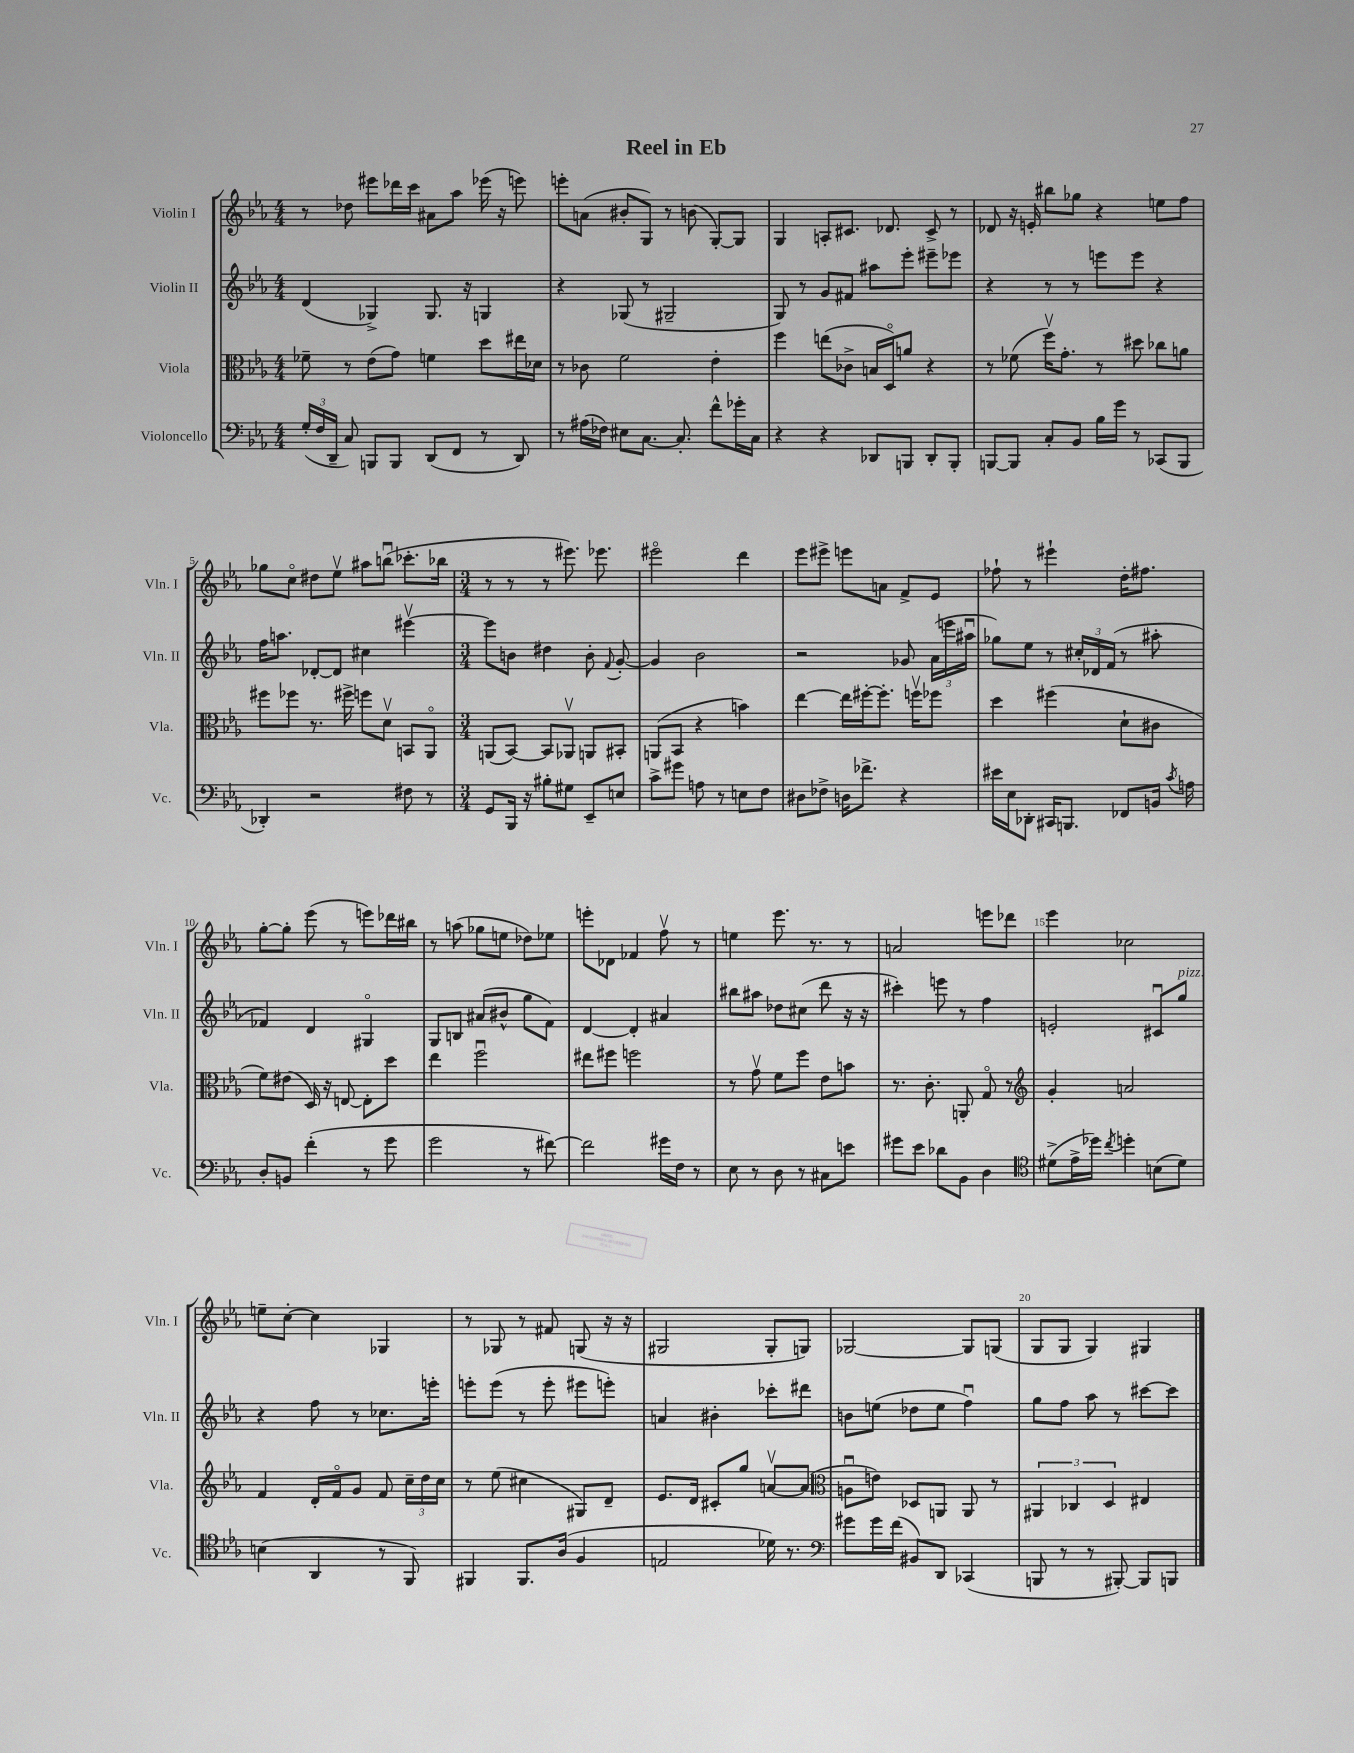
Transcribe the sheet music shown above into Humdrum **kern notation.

**kern	**kern	**kern	**kern
*staff4	*staff3	*staff2	*staff1
*clefF4	*clefC3	*clefG2	*clefG2
*k[b-e-a-]	*k[b-e-a-]	*k[b-e-a-]	*k[b-e-a-]
*M4/4	*M4/4	*M4/4	*M4/4
(24G'	8f-~	(4d	8r
24F	.	.	.
24DD~	.	.	.
8C)	8r	.	8dd-
8BBB	(8e-	4G-^)	8eee#
8BBB	8g)	.	16ddd-
.	.	.	16ccc
(8DD	4f	8.G-	8a#
8FF	.	.	8aa-
.	.	16r	.
8r	8dd	4G	(16eee-
.	.	.	16r
8DD)	16ee#	.	8eee)
.	16d-	.	.
=	=	=	=
8r	8r	4r	8eee'
(16A#	8c-	.	(8a
16F-)	.	.	.
8E#	2f	(8G-	8b#'
[8.C	.	8r	8G)
.	.	2G#~	8r
8.C']	.	.	.
.	.	.	(8b
8f^^	4e-'	.	[8G')
16g-'	.	.	8G]
16C	.	.	.
=	=	=	=
4r	4ff	8G)	4G
.	.	8r	.
4r	(8ee	8g	8A'
.	8c-^	8f#	8.c#
8DD-	16B	8aa#	.
.	16Do)	.	8.d-
8BBB	8a	8eee-'	.
8DD-'	4r	8eee#~	8c#^
8BBB'	.	8eee-	8r
=	=	=	=
[8BBB	8r	4r	8d-
8BBB]	(8f-	.	16r
.	.	.	16e'
8C'	16ffv)	8r	8bb#
.	8.g'	.	.
8BB-	.	8r	8gg-
16B-	8r	8eee	4r
16g	.	.	.
8r	8dd#	8eee	.
(8CC-	8cc-	4r	8ee
8BBB	8a	.	8ff
=	=	=	=
4DD-')	8ff#	16ff	8gg-
.	.	8.aa	.
.	8ff-	.	8cco
2r	8.r	[8d-'	8dd#
.	.	8d-]	8ee-v
.	16ff#^	.	.
.	8ff	4cc#	8aa#
.	8dv	.	(8bbu
8F#	8BB	[4eee#v	8.ccc-'
8r	8AA-o	.	.
.	.	.	16bb-
=	=	=	=
*M3/4	*M3/4	*M3/4	*M3/4
8GG	(8AA	8eee#]	8r
16BBB-	[8BB-)	8b	8r
16r	.	.	.
8B#'	8BB-]	4dd#	8r
8G#	8AA-v	.	8.eee#)
8EE-~	8AA	8b'	.
.	.	.	8.eee-
.	.	8qqf	.
8E	8BB#'	[8g'	.
=	=	=	=
8c^	(8AA	4g]	2eee#o
8g#	8BB-	.	.
8A	4r	2b-	.
8r	.	.	.
8E	4b)	.	4ddd
8F	.	.	.
=	=	=	=
8D#	[4ee-	2r	8eee-
8F-^	.	.	8eee#^
16D	16ee-]	.	8eee
8.f-^	[16ff#'	.	.
.	8.ff#']	.	8a
4r	.	8g-	8f^
.	16ffv	.	.
.	8ff-	(24a-	8e-
.	.	24eee	.
.	.	24aa#u	.
=	=	=	=
16e#	4dd	8gg-)	8ff-`
16E-	.	.	.
8DD-'	.	8ee-	8r
16CC#	(4ff#	8r	4eee#`
8.BBB	.	.	.
.	.	24cc#'	.
.	.	24d-	.
.	.	(24f	.
8FF-	8d`	8r	16dd'
.	.	.	8.ff#
16BB	8c#	8aa#'	.
8qc	.	.	.
16A	.	.	.
=	=	=	=
8D'	8f)	4f-)	[8gg'
8BB	(8e#	.	8gg']
(4f'	16D)	4d	(8eee-
.	16r	.	.
.	[8E	.	8r
8r	8E']	4G#o	8eee)
8g	8dd	.	16ddd-
.	.	.	16bb#
=	=	=	=
2g	4ee-	8G	8r
.	.	8B	(8aa
.	2ffu	(8a#	8gg-
.	.	8b#^^	8ee
8r	.	8gg	8dd-)
[8f#)	.	8f)	8ee-
=	=	=	=
2f#]	8ee#	[4d	8eee'
.	8ff#	.	8d-
.	2ff	4d']	4f-
16g#	.	4a#	8ffv
16F	.	.	.
8r	.	.	8r
=	=	=	=
8E-	8r	8bb#	4ee
8r	8gv	8aa#	.
8D	8f	8dd-	8.eee-
8r	8ff	(8cc#	.
.	.	.	8.r
8C#	8e-	8ddd	.
8e	8b	16r	8r
.	.	16r	.
=	=	=	=
8g#	8.r	4ccc#')	2a
8e-	.	.	.
.	8.c'	.	.
8d-	.	8eee	.
8BB-	8AA'	8r	.
4D	8Go	4ff	8eee
.	8r	.	8ddd-
=	=	=	=
*clefC4	*clefG2	*	*
(8d#^	4g'	2e'	4eee-
16e-^	.	.	.
16dd-)	.	.	.
8qcc	.	.	.
4dd'	2a	.	2cc-
(8B	.	8c#u	.
8d#)	.	8gg	.
=	=	=	=
(4B	4f	4r	8ee~
.	.	.	[8cc'
4AA-	16d'	8ff	4cc]
.	16fo	.	.
.	8g	8r	.
8r	8f	8.cc-	4G-
8FF)	24cc~	.	.
.	24dd	.	.
.	.	16eee'	.
.	24cc	.	.
=	=	=	=
4FF#	8r	8eee'	8r
.	(8ee-	(8eee	8G-
8.FF#	4cc#	8r	8r
.	.	8eee'	8f#
(16A-	.	.	.
4F	8G#)	8eee#	(8G
.	8d~	8eee')	16r
.	.	.	16r
=	=	=	=
2E	8.e-	4a	2G#
.	16d	.	.
.	8c#'	4b#'	.
.	8gg	.	.
16d-)	[8av	8ccc-'	8G#'
8.r	.	.	.
.	(8a]	8ddd#	8G)
=	=	=	=
*clefF4	*clefC3	*	*
8g#	8Au	8b	[2G-
16g#	8e)	(8ee	.
(16f	.	.	.
8BB#)	8D-	8dd-	.
8DD	8AA	8ee	.
(4CC-	8AA	4ffu)	8G-]
.	8r	.	(8G
=	=	=	=
8BBB	6AA#	8gg	8G
8r	.	8ff	8G
.	6C-	.	.
8r	.	8aa-	4G)
.	6D	.	.
[8BBB#')	.	8r	.
8BBB#]	4E#	[8ccc#	4G#
8BBB	.	8ccc#]	.
==	==	==	==
*-	*-	*-	*-
